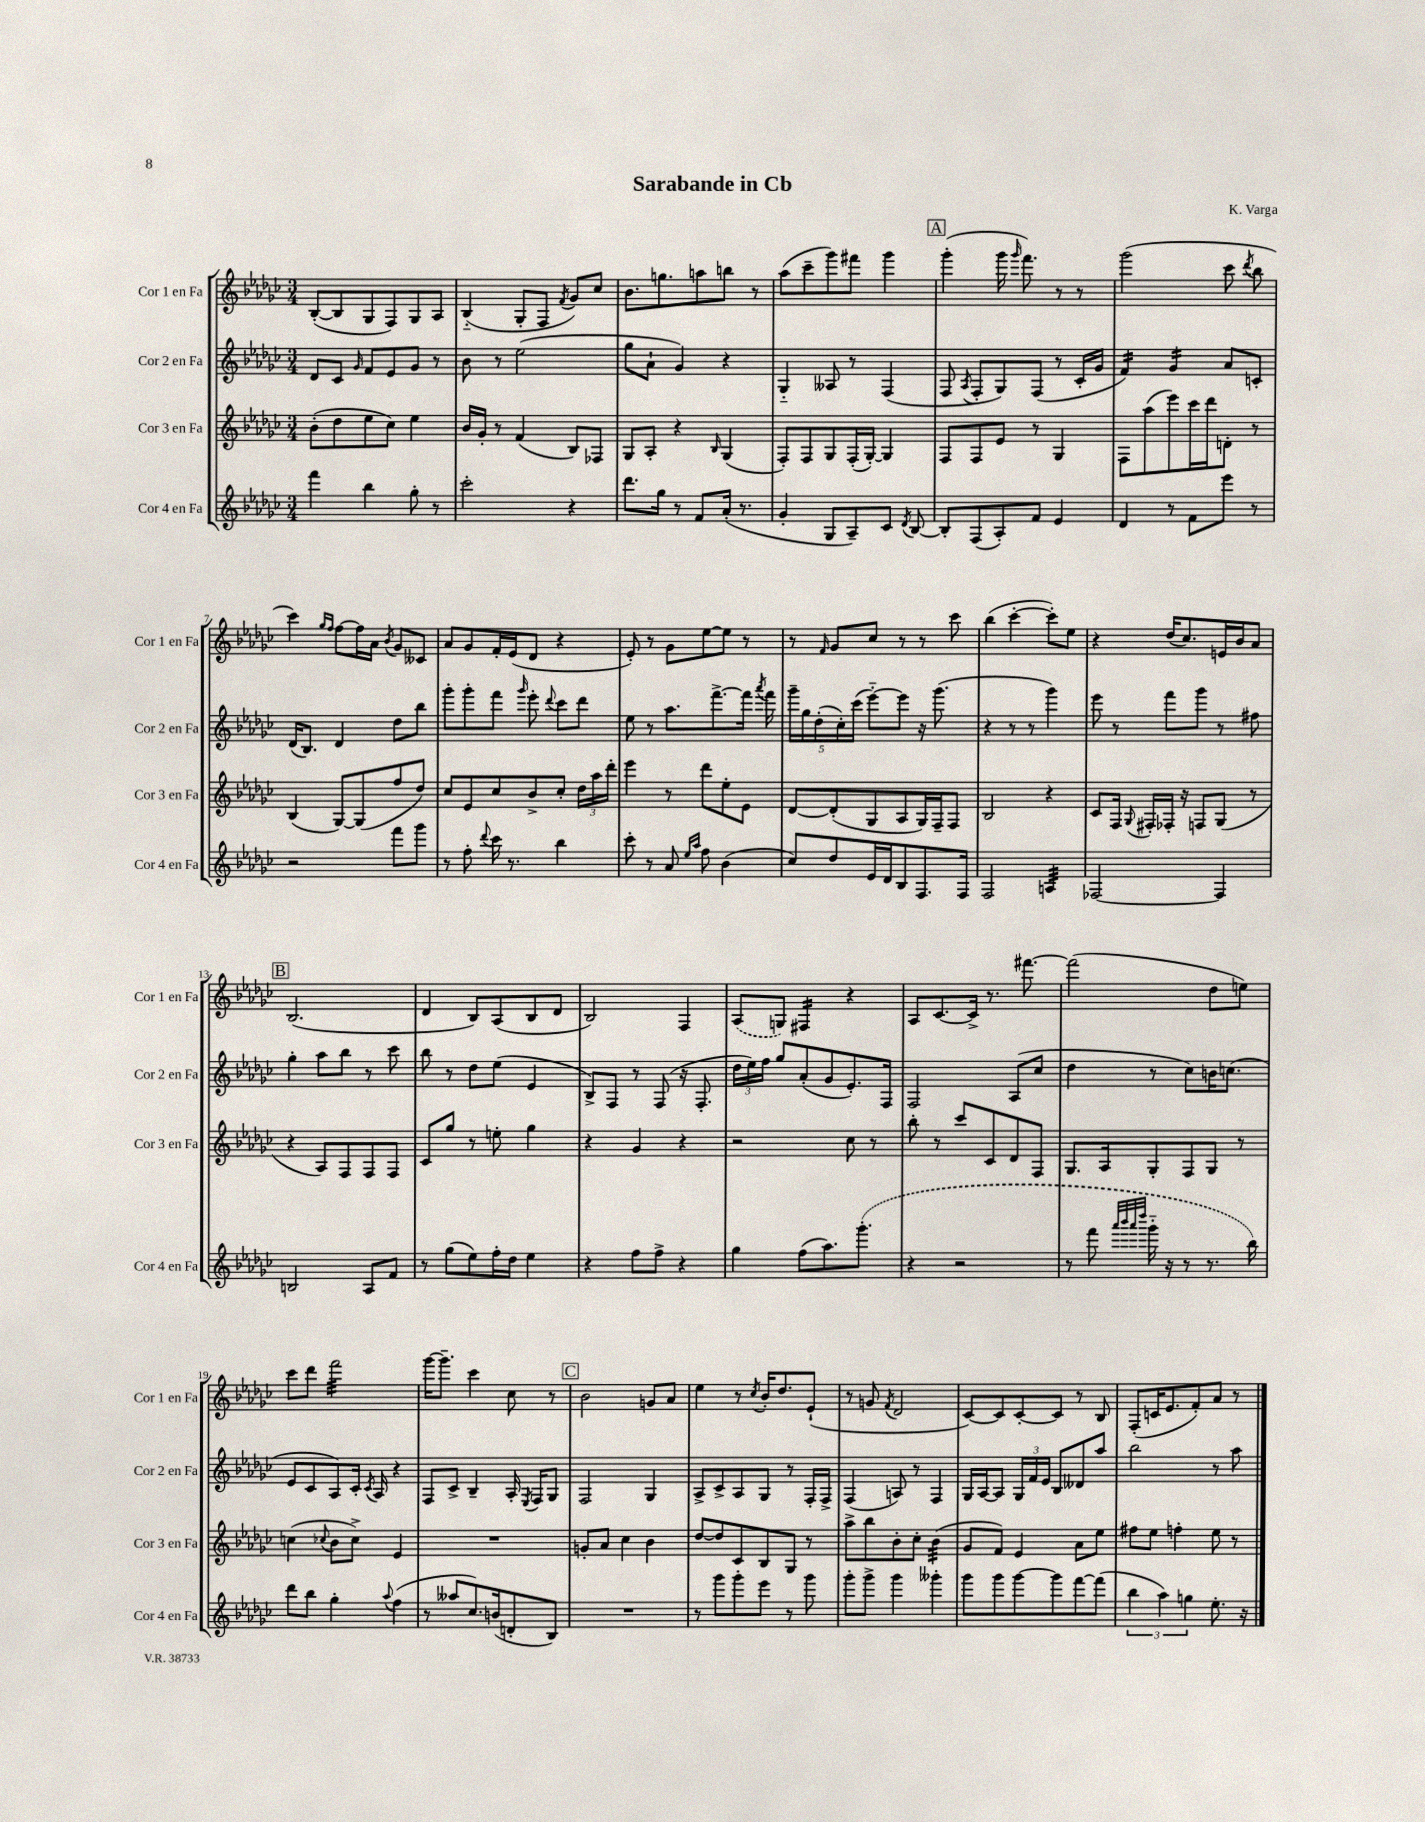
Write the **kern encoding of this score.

**kern	**kern	**kern	**kern
*staff4	*staff3	*staff2	*staff1
*clefG2	*clefG2	*clefG2	*clefG2
*k[b-e-a-d-g-c-]	*k[b-e-a-d-g-c-]	*k[b-e-a-d-g-c-]	*k[b-e-a-d-g-c-]
*M3/4	*M3/4	*M3/4	*M3/4
4fff	(8b-'	8d-	([8B-'
.	8dd-	8c-	8B-]
.	.	16qqg-	.
4bb-	8ee-	8f	8G-
.	8cc-)	8e-	8F)
8gg-'	4ee-	8g-	8G-
8r	.	8r	8A-
=	=	=	=
2ccc-'	16b-	8b-	(4B-'~
.	16g-'	.	.
.	8r	8r	.
.	(4f	(2ee-	8G-'
.	.	.	8F
.	.	.	8qf
4r	8B-)	.	8g-)
.	8F-	.	8cc-
=	=	=	=
8.ddd-	8G-	8gg-	8.b-
.	8A-'	8a-`	.
16gg-	.	.	8.gg
8r	4r	4g-)	.
8f	.	.	8aa
.	16qqB-	.	.
(16a-'	(4G-	4r	8bb
8.r	.	.	.
.	.	.	8r
=	=	=	=
4g-'	8F')	4G-'~	(8aa-
.	8F	.	8ccc-~
8G-	8G-	8A--	8ggg-)
8A-~)	(16F'	8r	8fff#
.	[16G-')	.	.
8c-	4G-]	(4F	4ggg-
8qd-	.	.	.
[8B-	.	.	.
=	=	=	=
8B-']	8F	8F	(4ggg-'
.	.	8qA-	.
(8F	8F	8F'	.
8A-')	8e-	8G-)	16ggg-
.	.	.	16qqggg-
.	.	.	8.fff)
8f	8r	(8F	.
4e-	4G-	8r	8r
.	.	16c-'	8r
.	.	16g-	.
=	=	=	=
4d-	8F	4f)	(2ggg-
.	(8aa-	.	.
8r	8eee-)	4g-	.
8f	16ccc-	.	.
.	16ddd-	.	.
8eee-	8d'	8a-	8ccc-
.	.	.	8qddd-
8r	8r	8c'	8bb-
=	=	=	=
2r	(4B-	(16d-	4ccc-)
.	.	8.B-)	.
.	.	.	16qqgg-
.	.	.	16qqff
.	[8G-)	4d-	[8ff
.	(8G-]	.	16ff]
.	.	.	16a-
.	.	.	8qb-
8fff	8ff	8dd-	8g-
8ggg-	8dd-)	8bb-	8c--
=	=	=	=
8r	8cc-	8ggg-'	8a-
8ff'	8e-	8ggg-'	8g-
8qqddd-	.	.	.
16ccc-	8cc-	8fff	16f'
8.r	.	.	(16e-
.	.	16qqggg-	.
.	8b-^	8eee-'	8d-
.	.	8qqddd-	.
4bb-	8cc-'	8ccc-	4r
.	24dd-	8ddd-	.
.	24aa-	.	.
.	24ddd-'	.	.
=	=	=	=
8ccc-'	4eee-	8ee-	8e-')
8r	.	8r	8r
8a-	8r	8.aa-	8g-
16qqee-	.	.	.
16qqaa-	.	.	.
8ff	8ddd-	.	[8ee-
.	.	[8.fff^	.
(4b-	8ee-'	.	8ee-]
.	8e-	16fff]	8r
.	.	8qaaa-	.
.	.	16fff	.
=	=	=	=
8cc-)	[8d-	20ggg-~	8r
.	.	20gg-	.
.	.	(20dd-'	.
.	.	.	16qqf
8dd-	(8d-']	.	8g-
.	.	20cc-')	.
.	.	(20ccc-	.
16e-	8G-	[8eee-'~)	8cc-
16d-	.	.	.
8B-	8A-	8eee-]	8r
8.F	16G-)	16r	8r
.	16F~	(8.ggg-	.
.	8F	.	8ccc-
16F	.	.	.
=	=	=	=
2F	2B-	4r	(4bb-
.	.	8r	[4ccc-'
.	.	8r	.
4A	4r	4ggg-)	8ccc-'])
.	.	.	8ee-
=	=	=	=
[2F-	8c-	8eee-	4r
.	16F	8r	.
.	8qqG-	.	.
.	16F#'	.	.
.	16F-'	8fff	(16dd-
.	16r	.	8.cc-)
.	8F	8ggg-	.
4F-]	(8G-	8r	16e
.	.	.	16b-
.	8r	8ff#	8a-
=	=	=	=
2B	4r	4gg-'	(2.B-
.	8A-)	8aa-	.
.	8F	8bb-	.
8A-	8F	8r	.
8f	8F	8ccc-	.
=	=	=	=
8r	8c-	8bb-	4d-
(8gg-	8gg-	8r	.
8ee-)	8r	8dd-	8B-)
16ff'	8ee'	(8ee-	(8A-
16dd-	.	.	.
4ee-	4gg-	4e-	8B-
.	.	.	8d-
=	=	=	=
4r	4r	8B-^)	2B-)
.	.	8F	.
8ff	4g-	8r	.
8ff^	.	(8F	.
4r	4r	16r	4F
.	.	8.F'	.
=	=	=	=
4gg-	2r	24dd-	(8A-
.	.	24ee-)	.
.	.	24ff	.
.	.	8gg-	8G)
(8ff	.	(8a-'	4F#
8.aa-)	.	8g-	.
.	8cc-	8.e-')	4r
(8.ggg-'	.	.	.
.	8r	.	.
.	.	16F	.
=	=	=	=
4r	8bb-'	2F	8A-
.	8r	.	[8.c-
2r	8ccc-	.	.
.	.	.	16c-^]
.	8c-	.	8.r
.	8d-	(8A-	.
.	.	.	[8.fff#
.	8F	8cc-	.
=	=	=	=
8r	8.G-	4dd-	(2fff#]
8fff	.	.	.
.	16A-	.	.
32qqaaa-	.	.	.
32qqbbb-	.	.	.
32qqaaa-	.	.	.
32qqdddd-	.	.	.
16ggg-'~	8G-'	8r	.
16r	.	.	.
8r	8F	8cc-)	.
8.r	8G-	16b	8dd-
.	.	(8.cc	.
.	8r	.	8ee)
16bb-)	.	.	.
=	=	=	=
8ddd-	(4cc	8e-	8ccc-
8bb-	.	8c-	8ddd-
.	8qqcc-	.	.
4gg-'	8b-	8A-)	2fff
.	8cc-^)	16c-'	.
.	.	8qc-	.
.	.	16A-	.
8qqaa-	.	.	.
(4ff	4e-	4r	.
=	=	=	=
8r	2.r	8F	[16ggg-
.	.	.	8.ggg-~]
8aa--	.	8c-^	.
8.cc-)	.	4B-~	4ccc-
(16b	.	.	.
8d'	.	16A-'	8cc-
.	.	8qE-	.
.	.	16F	.
8B-)	.	8G-	8r
=	=	=	=
2.r	8g'	2F	2b-
.	8a-	.	.
.	4cc-	.	.
.	4b-	4G-	8g
.	.	.	8a-
=	=	=	=
8r	[8dd-	8A-^	4ee-
8ggg-	8dd-]	8c-^	.
8ggg-'	8c-	8A-	8r
.	.	.	8qcc-
8eee-	8B-	8G-	16b-'
.	.	.	8.dd-
8r	8G-	8r	.
8ggg-	8r	16F'	(8e-`
.	.	16F^	.
=	=	=	=
8ggg-'	8aa-^	(4F	8r
8ggg-^	8bb-	.	8g
.	.	.	8qf
4ggg-	8b-'	8A)	2d-
.	8cc-'	8r	.
4ggg--'	(4b-	4F	.
=	=	=	=
8ggg-	8g-	16G-	[8c-)
.	.	[16A-	.
8ggg-	8f)	8A-]	8c-]
[8ggg-	4e-	24G-	[8c-'
.	.	24f	.
.	.	24e-	.
8ggg-]	.	8B-	8c-]
[8fff	8a-	8d--	8r
(8fff]	8ee-	8aa-	8B-
=	=	=	=
6bb-	8ff#	2bb-	(8F'
.	8ee-	.	16c
6aa-)	.	.	.
.	.	.	8.e-
.	4ff'	.	.
6gg	.	.	.
.	.	.	8f')
8.ee-'	8ee-	8r	8a-
.	8r	8aa-	8r
16r	.	.	.
==	==	==	==
*-	*-	*-	*-
